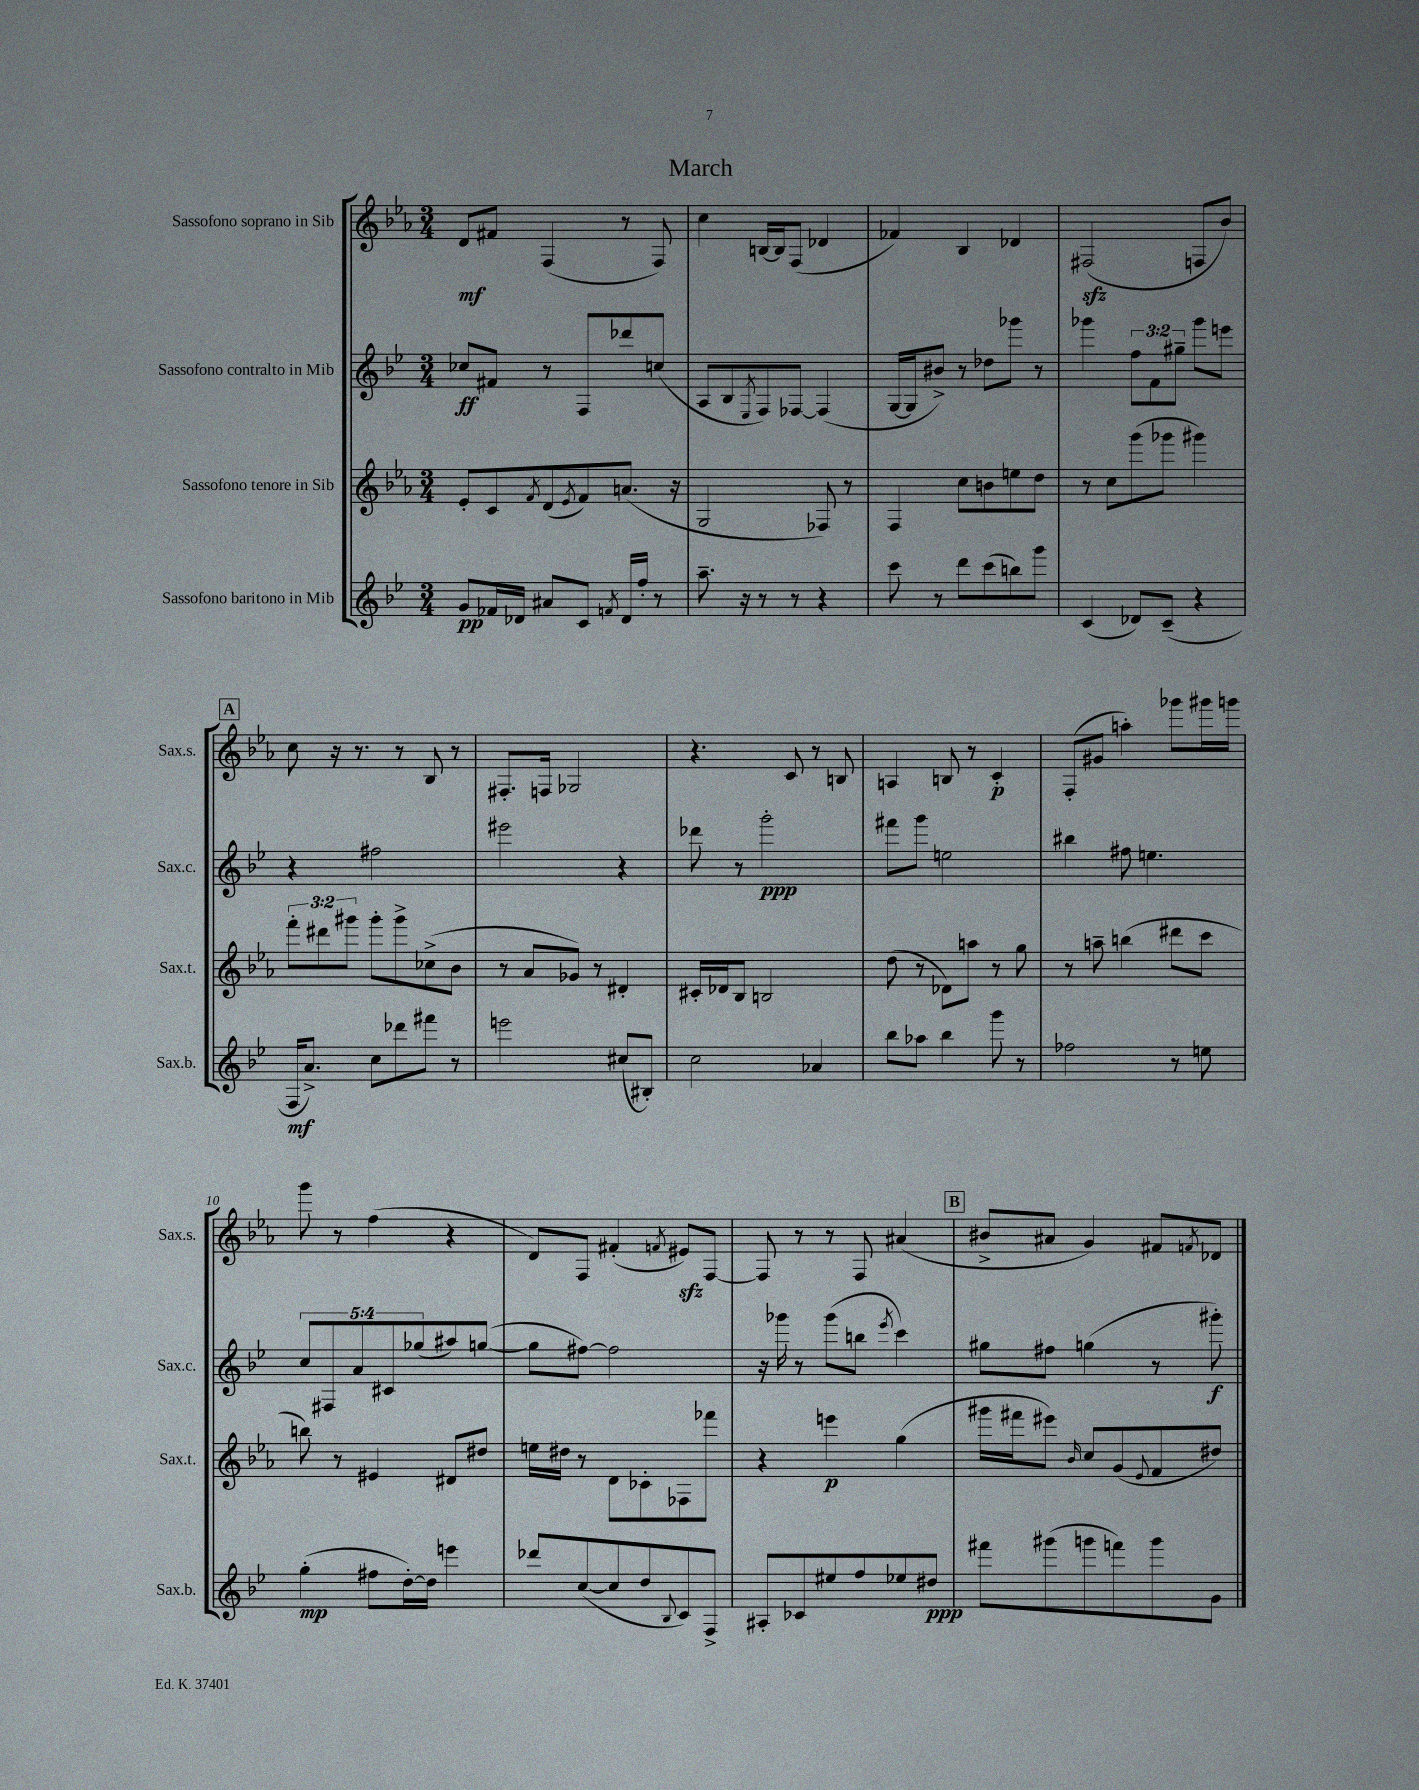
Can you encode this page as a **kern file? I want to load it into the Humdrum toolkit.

**kern	**kern	**kern	**kern
*staff4	*staff3	*staff2	*staff1
*clefG2	*clefG2	*clefG2	*clefG2
*k[b-e-]	*k[b-e-a-]	*k[b-e-]	*k[b-e-a-]
*M3/4	*M3/4	*M3/4	*M3/4
8g/L	8e-'/L	8cc-/L	8d/L
16f-/L	8c/	8f#/J	8f#/J
16d-/JJ	.	.	.
.	8qf/	.	.
8a#/L	(8d/	8r	(4F/
.	8qe-/	.	.
8c/J	8f/)	8F/L	.
8qf/	.	.	.
16d-/LL	(8.a/J	8ddd-/	8r
16ff'/JJ	.	.	.
8r	.	(8cc/J	8F/)
.	16r	.	.
=	=	=	=
8.aa~\	2G/	8A/L	4cc\
.	.	8B-/	.
16r	.	.	.
.	.	8qE-/	.
8r	.	8F/)	[16B/LL
.	.	.	16B/]J
8r	.	[8F-/J	(8F/J
4r	8F-/)	(4F-/]	4d-/
.	8r	.	.
=	=	=	=
8ccc\	4F/	[16G/LL	4f-/)
.	.	16G/]J	.
8r	.	8b#^/J)	.
8ddd\L	8cc\L	8r	4B-/
(8ccc\	8b\	8dd-\L	.
8bb\)	8ee\	8ggg-\J	4d-/
8ggg\J	8dd\J	8r	.
=	=	=	=
(4c/	8r	4ggg-\	(2F#/
.	8cc\L	.	.
8d-/L)	(8ggg\	12ff\L	.
.	.	12f\	.
(8c~/J	8ggg-\J	.	.
.	.	12gg#~\J	.
4r	4ggg#\)	8ggg-\L	8F/L
.	.	8eee\J	8b-/J)
=	=	=	=
16F/LK	12fff'\L	4r	8cc\
8.a^/J)	.	.	.
.	12ddd#\	.	.
.	.	.	16r
.	12ggg#\J	.	.
.	.	.	8.r
8cc\L	8ggg#'\L	2ff#\	.
8ddd-\	8ggg#^\	.	8r
8fff#\J	(8cc-^\	.	8B-/
8r	8b-\J	.	8r
=	=	=	=
2eee\	8r	2eee#\	8.F#'/L
.	8a-/L	.	.
.	.	.	16F/Jk
.	8g-/J)	.	2G-/
.	8r	.	.
(8cc#/L	4d#'/	4r	.
8B#'/J)	.	.	.
=	=	=	=
2cc\	16c#'/LL	8ddd-\	4.r
.	16d-/J	.	.
.	8B-/J	8r	.
.	2B/	2ggg'\	.
.	.	.	8c/
4a-/	.	.	8r
.	.	.	8B/
=	=	=	=
8bb-\L	(8dd\	8fff#\L	4A/
8aa-\J	8r	8ggg\J	.
4bb-\	8d-\L)	2ee\	8B/
.	8aa\J	.	8r
8ggg\	8r	.	4c'/
8r	8gg\	.	.
=	=	=	=
2ff-\	8r	4bb#\	(8F'/L
.	8aa~\	.	8g#/J
.	(4bb\	8ff#\	4aa'\)
.	.	4.ee\	.
8r	8ddd#\L	.	8ggg-\L
8ee\	8ccc\J	.	16ggg#\L
.	.	.	16ggg\JJ
=	=	=	=
(4gg'\	8bb\)	10cc/L	8ggg\
.	.	10F#/	.
.	8r	.	8r
.	.	10a/	.
8ff#\L	4e#/	.	(4ff\
.	.	10c#/	.
[16dd'\L)	.	.	.
.	.	(10gg-/	.
16dd\]JJ	.	.	.
4eee\	8d#/L	8aa#/)	4r
.	8dd#/J	([8gg/J	.
=	=	=	=
8ddd-/L	16ee\LL	8gg\]L	8d/L)
.	16dd#\JJ	.	.
([8cc/	8r	[8ff#\J)	8F/J
8cc/]	8d\L	2ff#\]	(4f#'/
8dd/	8c-'\	.	.
8qqB-/	.	.	8qf/
8c/)	8F-\	.	8e#/L)
8F^/J	8fff-\J	.	[8F/J
=	=	=	=
8A#'/L	4r	16r	8F/]
.	.	16ggg-\	.
8c-/	.	8r	8r
8ee#/	4eee\	(8ggg-\L	8r
8ff/	.	8bb\J	8F/
.	.	8qeee-/	.
8ee-/	(4gg\	4ccc\)	(4a#/
8dd#/J	.	.	.
=	=	=	=
8fff#\L	16ggg#\LL	8gg#\L	8b#^/L
.	16fff#\J	.	.
(8ggg#\	8eee#\J)	8ff#\J	8a#/J
.	16qqb-/	.	.
8ggg\	8cc/L	(4gg\	4g/)
8fff\)	(8g/	.	.
.	8qqe-/	.	.
8ggg\	8f/	8r	8f#/L
.	.	.	8qf/
8g\J	8dd#/J)	8ggg#'\)	8d-/J
==	==	==	==
*-	*-	*-	*-
